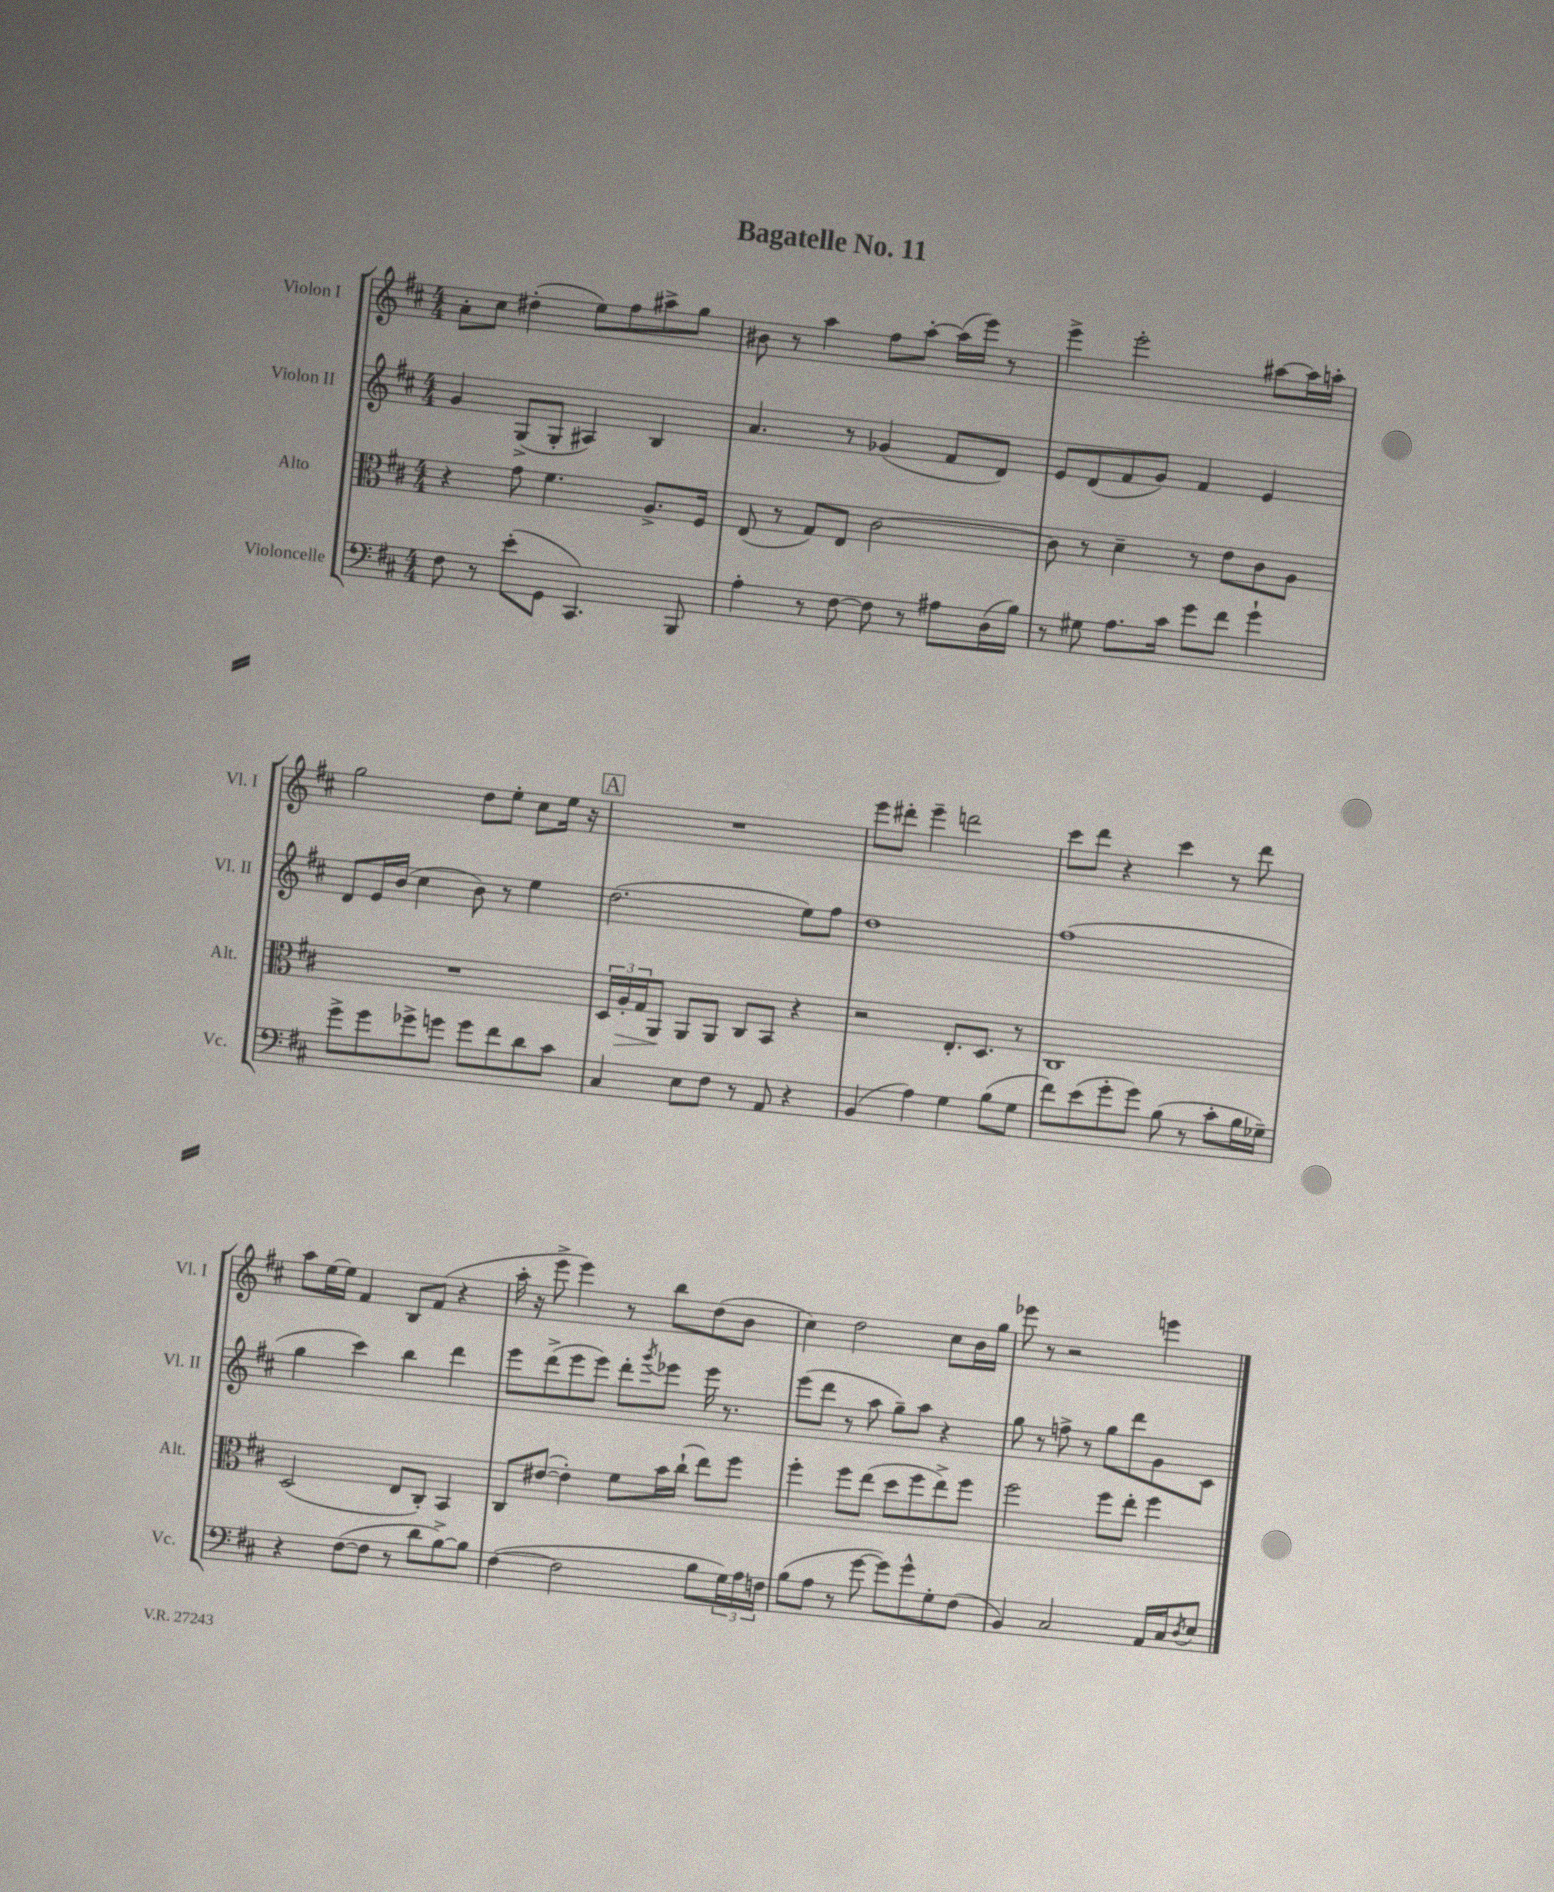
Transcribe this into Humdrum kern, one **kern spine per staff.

**kern	**kern	**kern	**kern
*staff4	*staff3	*staff2	*staff1
*clefF4	*clefC3	*clefG2	*clefG2
*k[f#c#]	*k[f#c#]	*k[f#c#]	*k[f#c#]
*M4/4	*M4/4	*M4/4	*M4/4
8F#	4r	4g	8a'
8r	.	.	8cc#
(8e'	8g	(8G^	(4dd#'
8GG	4.f#	8G'	.
4.CC#)	.	4A#)	8ee)
.	.	.	8ff#
.	8.A^	4B	8aa#^
8BBB	.	.	8gg
.	16F#	.	.
=	=	=	=
4A'	(8E	4.a	8b#
.	8r	.	8r
8r	8G)	.	4aa
[8F#	8E	8r	.
8F#]	[2c#	(4g-	8ff#
8r	.	.	[8aa'
8A#	.	8f#	(16aa]
.	.	.	16eee)
(16D	.	8d)	8r
16B)	.	.	.
=	=	=	=
8r	8c#]	8e	4eee^
8G#	8r	(8d	.
8.A	4d~	8f#	2eee'
.	.	8g)	.
16c#	.	.	.
8g	8r	4f#	.
8f#	8e	.	.
4g`	8c#	4e	[8aa#
.	8A	.	16aa#]
.	.	.	16aa'
=	=	=	=
8g^	1r	8d	2gg
8g	.	16e	.
.	.	(16b	.
8g-^	.	4cc#	.
8g	.	.	.
8g	.	8b)	8dd
8f#	.	8r	8ee'
8d	.	4ee	8cc#
8c#	.	.	16ee
.	.	.	16r
=	=	=	=
4C#	24D	(2.dd	1r
.	24A'	.	.
.	24G	.	.
.	8AA	.	.
8E	8AA	.	.
8F#	8AA	.	.
8r	8C#	.	.
8AA	8BB	.	.
4r	4r	8ee)	.
.	.	8ff#	.
=	=	=	=
(4BB	2r	1dd	8eee
.	.	.	8ddd#'
4A)	.	.	4eee~
4G	8.E'	.	2ddd
.	8.D	.	.
(8B	.	.	.
8G	8r	.	.
=	=	=	=
8f#)	1C#	(1ff#	8ccc#
(8e	.	.	8ddd
8g'	.	.	4r
8g)	.	.	.
(8B	.	.	4ccc#
8r	.	.	.
8c#'	.	.	8r
16B	.	.	8ddd
16G-~)	.	.	.
=	=	=	=
4r	(2D	4gg	8aa
.	.	.	[16ee
.	.	.	16ee]
([8F#	.	4ccc#)	4f#
8F#]	.	.	.
8r	8E	4bb	8B
8d	8C#')	.	(8f#
[8B^)	4BB	4ddd	4r
8B]	.	.	.
=	=	=	=
([4F#	8C#	8eee	16aa'
.	.	.	16r
.	([8e#	(8ddd^	8eee^
2F#]	4e#'])	8eee	4eee)
.	.	8eee)	.
.	8f#	8ddd'	8r
.	.	8qggg	.
.	16b	8eee-	8bb
.	(16cc#`	.	.
8B	8ee)	16eee-	(8dd
.	.	8.r	.
24G)	8ff#	.	8b
24A	.	.	.
24F	.	.	.
=	=	=	=
(8B	4ff#'	(8eee	4cc#)
8A	.	8ddd	.
8r	8ff#	8r	2dd
[8g	(8ee	8aa	.
8g])	8dd	8gg~)	.
8g^^	8ff#	8aa	.
8G'	8ee^)	4r	8cc#
(8F#	8ff#	.	16b
.	.	.	16gg
=	=	=	=
4BB)	2ff#	8gg	8eee-
.	.	8r	8r
2C#	.	8ff^	2r
.	.	8r	.
.	8ff#	8gg	.
.	8ee'	8ddd	.
16AA	4ff#	8g	4eee
16C#	.	.	.
8qD	.	.	.
8E	.	8c#	.
==	==	==	==
*-	*-	*-	*-
